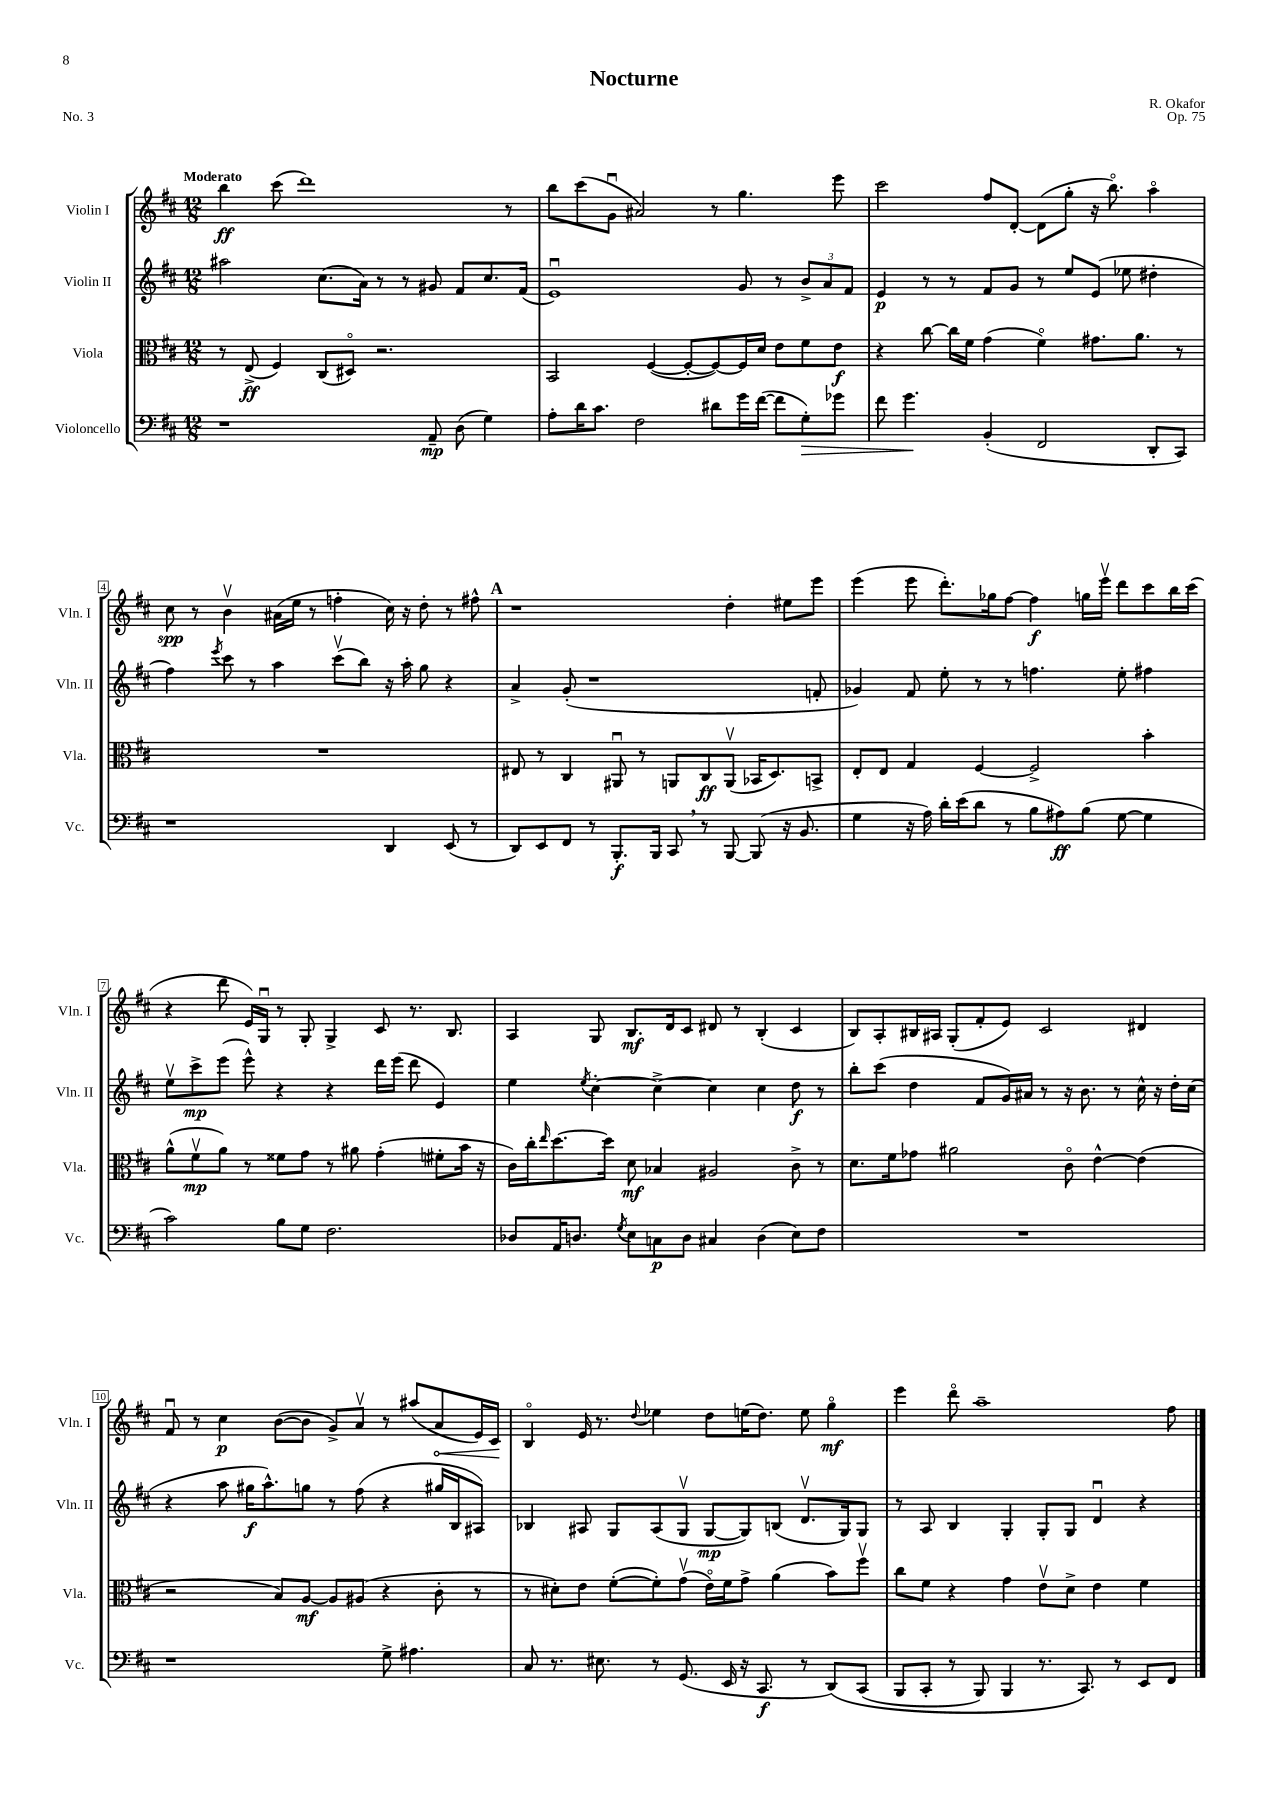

**kern	**kern	**kern	**kern
*staff4	*staff3	*staff2	*staff1
*clefF4	*clefC3	*clefG2	*clefG2
*k[f#c#]	*k[f#c#]	*k[f#c#]	*k[f#c#]
*M12/8	*M12/8	*M12/8	*M12/8
1r	8r	2aa#	4bb
.	(8E^	.	.
.	4F#)	.	(8ccc#
.	.	.	1ddd)
.	(8C#	(8.cc#	.
.	8D#o)	.	.
.	.	16a)	.
.	2.r	8r	.
.	.	8r	.
8AA~	.	8g#	.
(8D	.	8f#	.
4G)	.	8.cc#	.
.	.	.	8r
.	.	(16f#	.
=	=	=	=
8A'	2BB	1eu)	8bb
16d	.	.	(8ccc#
8.c#	.	.	.
.	.	.	8gu
2F#	.	.	2a#)
.	([4F#	.	.
.	8F#'_	.	.
8d#	8F#_)	.	8r
16g	16F#]	8g	4.gg
([16f#	16d	.	.
8f#]	8e	8r	.
8G')	8f#	12b^	.
.	.	12a	.
8g-	8e	.	8eee
.	.	12f#	.
=	=	=	=
8f#	4r	4e	2ccc#
4.g	.	.	.
.	[8cc#	8r	.
.	16cc#]	8r	.
.	16f#	.	.
(4BB'	(4g	8f#	8ff#
.	.	8g	[8d'
2FF#	4f#o)	8r	(8d]
.	.	8ee	8gg'
.	8.g#	(8e	16r
.	.	.	8.bbo)
.	.	8ee-	.
.	8.a	.	.
8DD'	.	4dd#'	4aao
8CC#)	8r	.	.
=	=	=	=
1r	1.r	4ff#)	8cc#
.	.	.	8r
.	.	8qeee	.
.	.	8ccc#	4bv
.	.	8r	.
.	.	4aa	(16a#
.	.	.	16ee
.	.	.	8r
.	.	(8ccc#v	4ff'
.	.	8bb)	.
4DD	.	16r	16cc#)
.	.	16aa'	16r
.	.	8gg	8dd'
(8EE	.	4r	8r
8r	.	.	8ff#^^
=	=	=	=
8DD)	8E#	4a^	1r
8EE	8r	.	.
8FF#	4C#	(8g'	.
8r	.	1r	.
8.BBB'	8AA#u	.	.
.	8r	.	.
16BBB	.	.	.
8CC#	8AA	.	.
8r	8C#	.	.
[8BBB	(8AAv	.	4dd'
(8BBB]	16BB-	.	.
.	8.D)	.	.
16r	.	.	8ee#
8.BB	.	.	.
.	8BB^	8f'	8eee
=	=	=	=
4G	8E'	4g-)	(4eee
.	8E	.	.
16r	4G	8f#	8eee
16A)	.	.	.
16d'	.	8ee'	8.ddd')
(16e	.	.	.
8d	[4F#	8r	.
.	.	.	16gg-
8r	.	8r	[8ff#
8B	2F#^]	4.ff	4ff#]
8A#)	.	.	.
(8B	.	.	16gg
.	.	.	16eeev
[8G	.	8ee'	8ddd
4G]	4b'	4ff#	8ccc#
.	.	.	16bb
.	.	.	(16ccc#
=	=	=	=
2c#)	(8a^^	8eev	4r
.	8f#v	8ccc#^	.
.	8a)	(8eee	8ddd
.	8r	8eee^^)	16e)
.	.	.	16Gu
8B	8f##	4r	8r
8G	8g	.	8G'
2.F#	8r	4r	4G^
.	8a#	.	.
.	(4g'	16ddd	8c#
.	.	(16eee	.
.	.	8ddd	8.r
.	8f#'	4e)	.
.	.	.	8.B
.	16b	.	.
.	16r	.	.
=	=	=	=
8D-	16c#)	4ee	4A
.	16cc#'	.	.
.	16qqee	.	.
16AA	[8.dd	.	.
8.D	.	.	.
.	.	8qee	.
.	.	[4cc#'	8G
.	16dd]	.	.
8qG	.	.	.
8E	8d	.	8.B
8C	4B-	4cc#^_	.
.	.	.	16d
8D	.	.	8c#
4C#	2A#	4cc#]	8d#
.	.	.	8r
(4D	.	4cc#	(4B'
8E)	8c#^	8dd	4c#
8F#	8r	8r	.
=	=	=	=
1.r	8.d	8bb'	8B)
.	.	(8ccc#	8A'
.	16f#	.	.
.	8g-	4dd	16B#
.	.	.	16A#
.	2a#	.	(8G'
.	.	8f#	8f#'
.	.	16g)	8e)
.	.	16a#	.
.	.	8r	2c#
.	8c#o	16r	.
.	.	8.b	.
.	[4e^^	.	.
.	.	8r	.
.	(4e]	16cc#^^	4d#
.	.	16r	.
.	.	16dd'	.
.	.	(16cc#	.
=	=	=	=
1r	2r	4r	8f#u
.	.	.	8r
.	.	8aa	4cc#
.	.	16gg#	.
.	.	8.aa^^)	.
.	8B)	.	([8b
.	[8A	8gg	8b]
.	8A]	8r	8g^)
.	(8A#	(8ff#	8av
8G^	4r	4r	8r
4.A#	.	.	(8aa#
.	8c#'	16gg#	8a
.	.	16B	.
.	8r	8A#)	16e)
.	.	.	16c#
=	=	=	=
8C#	8r	4B-	4Bo
8.r	8d#')	.	.
.	8e	8A#	16e
8.E#	.	.	8.r
.	([8f#'	8G	.
.	.	.	8qqdd
8r	8f#'])	(8A#	4ee-
(8.GG	(8gv	8Gv	.
.	16eo)	[8G	8dd
16EE	16f#	.	.
16r	8g^	8G])	(16ee
8.CC#	.	.	8.dd)
.	(4a	(8B	.
8r	.	8.dv	8ee
&(8DD)	8b)	.	4ggo
.	.	16G)	.
(8CC#	8ff#v	8G	.
=	=	=	=
8BBB	8cc#	8r	4eee
8CC#'	8f#	8A	.
8r	4r	4B	8dddo
8BBB)	.	.	1aa~
4BBB	4g	4G'	.
8.r	8ev	8G'	.
.	8d^	8G	.
8.CC#&)	.	.	.
.	4e	4du	.
8r	.	.	.
8EE	4f#	4r	.
8FF#	.	.	8ff#
==	==	==	==
*-	*-	*-	*-
